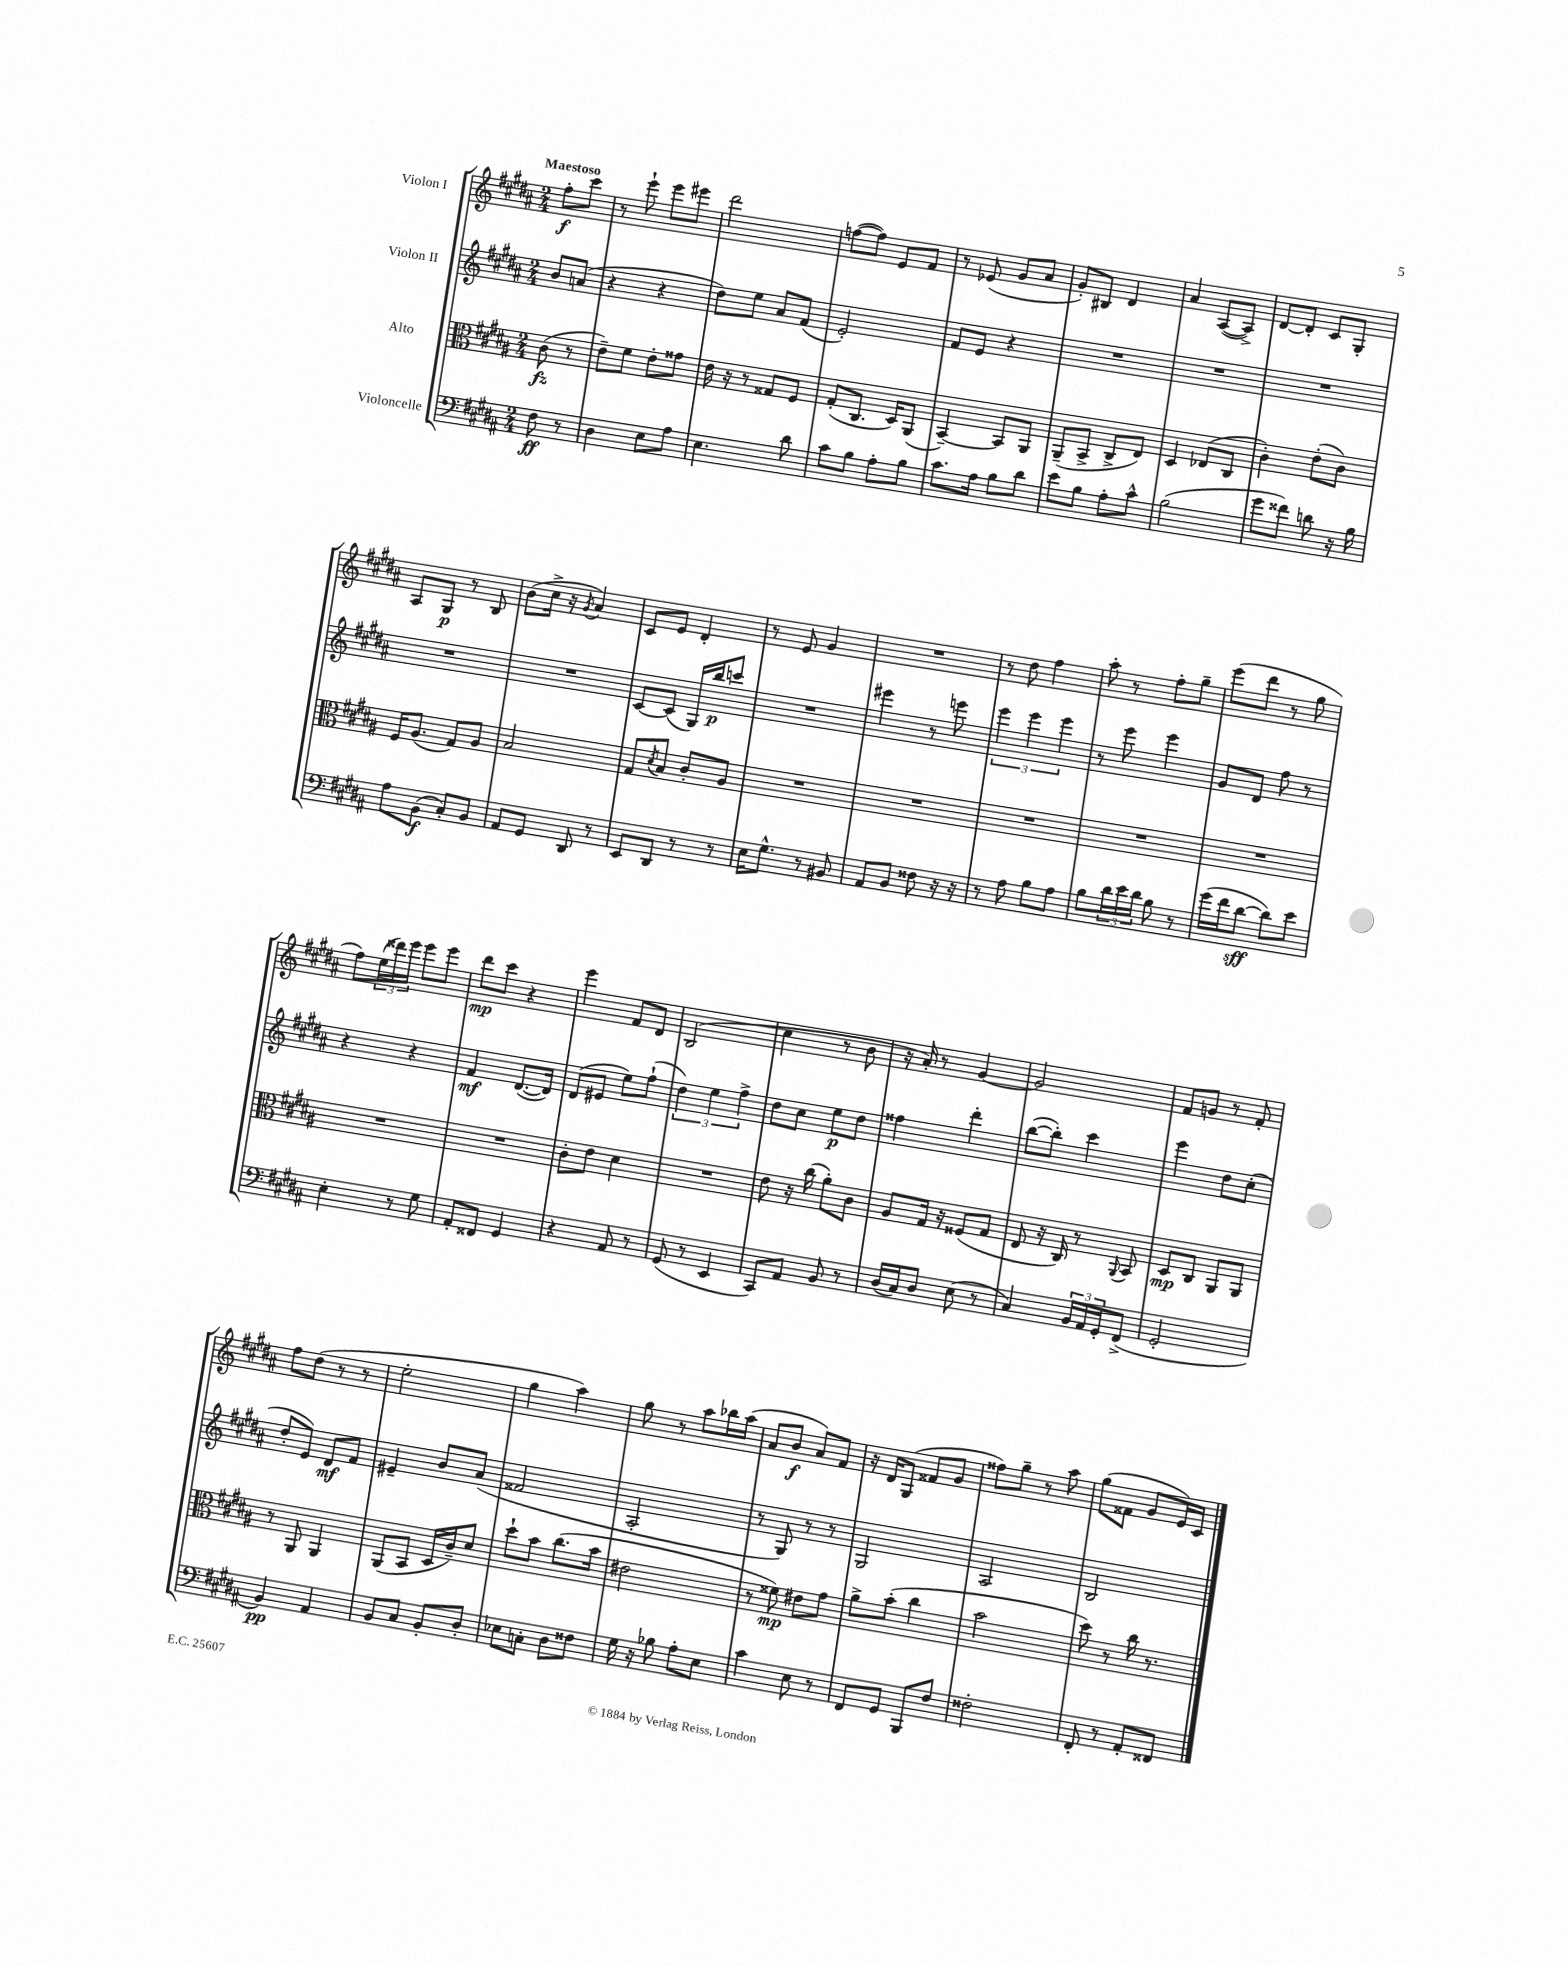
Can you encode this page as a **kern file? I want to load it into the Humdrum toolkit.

**kern	**kern	**kern	**kern
*staff4	*staff3	*staff2	*staff1
*clefF4	*clefC3	*clefG2	*clefG2
*k[f#c#g#d#a#]	*k[f#c#g#d#a#]	*k[f#c#g#d#a#]	*k[f#c#g#d#a#]
*M2/4	*M2/4	*M2/4	*M2/4
8F#	(8c#	8b	8ff#'
8r	8r	(8a	8ccc#
=	=	=	=
4D#	8e~)	4r	8r
.	8f#	.	8eee`
8E	8e'	4r	8eee
8A#	8g##	.	8eee#
=	=	=	=
4.E	16e	8dd#)	2ddd#
.	16r	.	.
.	8r	8ee	.
.	8G##	8a#	.
8d#	8F#	(8f#	.
=	=	=	=
8c#	(8G#'	2e')	([8ff
8B	8.C#	.	8ff])
8A#'	.	.	8e
.	16D#)	.	.
8B	(8AA#	.	8f#
=	=	=	=
8.c#	[4BB~)	8f#	8r
.	.	8e	(8e-
16A#	.	.	.
8B	8BB]	4r	8g#
8d#	8AA#	.	8a#
=	=	=	=
8e	(8AA#~	2r	8g#')
8B	8BB^	.	8B#
8A#'	8C#^	.	4d#
8c#^^	8E)	.	.
=	=	=	=
(2B	4D#	2r	4a#
.	(8E-	.	([8A#
.	8C#	.	8A#^])
=	=	=	=
8g#	4c#')	2r	[8d#
8f##)	.	.	8d#']
8d	(8e'	.	8c#
16r	8c#)	.	8G#'
16B	.	.	.
=	=	=	=
8A#	16F#	2r	8A#
.	(8.A#	.	.
(8BB	.	.	8G#
8C#')	8G#)	.	8r
8BB	8A#	.	8B
=	=	=	=
8AA#	2B	2r	(8b
8GG#	.	.	16cc#^
.	.	.	16r
.	.	.	8qg#
8DD#	.	.	4a#)
8r	.	.	.
=	=	=	=
8EE	8G#	[8c#	8c#
.	8qd#	.	.
8DD#	8B	(8c#]	8e
8r	8c#'	16G#)	4d#'
.	.	16bb	.
8r	8A#	8ccc	.
=	=	=	=
16E	2r	2r	8r
8.G#^^	.	.	.
.	.	.	8e
8r	.	.	4g#
8BB#	.	.	.
=	=	=	=
8AA#	2r	4eee#	2r
8BB	.	.	.
8F##	.	8r	.
16r	.	8eee	.
16r	.	.	.
=	=	=	=
8r	2r	6eee	8r
8A#	.	.	8dd#
.	.	6eee	.
8B	.	.	4ff#
.	.	6eee	.
8A#	.	.	.
=	=	=	=
8B	2r	8r	8aa#'
24d#	.	8eee	8r
24e	.	.	.
24d#	.	.	.
8B	.	4eee	8ff#'
8r	.	.	8gg#~
=	=	=	=
(16g#	2r	8g#	(8eee
16f#	.	.	.
[8d#	.	8d#	8ddd#
8d#])	.	8ff#	8r
8e	.	8r	8gg#
=	=	=	=
4E'	2r	4r	8ff#)
.	.	.	(24ee
.	.	.	24ddd##)
.	.	.	24eee
8r	.	4r	8eee
8G#	.	.	8eee
=	=	=	=
8AA#'	2r	4f#	8ddd#
8FF##	.	.	8ccc#
4GG#	.	([8.d#	4r
.	.	16d#])	.
=	=	=	=
4r	8c#'	(8d#	4eee
.	8e	8e#	.
8AA#	4d#	8ee)	8f#
8r	.	(8ff#`	8d#
=	=	=	=
(8GG#	2r	6dd#)	(2B
8r	.	.	.
.	.	6ee	.
4EE	.	.	.
.	.	6ff#^	.
=	=	=	=
8CC#)	8e	8dd#	4cc#
8AA#	16r	8cc#	.
.	(16cc#	.	.
8BB	8a#')	8ee	8r
8r	8c#	8dd#	8b
=	=	=	=
(16D#	8A#	4ff##	16r
16C#)	.	.	16a#')
8D#	16G#	.	8r
.	16r	.	.
(8E	(8F##	4ddd#'	[4g#
8r	8G#	.	.
=	=	=	=
4C#)	8E	([8bb	2g#]
.	16r	8bb'])	.
.	16C#)	.	.
24BB	8r	4ccc#	.
24AA#	.	.	.
24GG#'	.	.	.
.	8qqAA#	.	.
(8FF#^	8BB	.	.
=	=	=	=
2GG#'	8D#	4eee	8f#
.	8C#	.	8g
.	8AA#	8dd#	8r
.	8AA#	(8cc#'	8f#'
=	=	=	=
4BB)	8r	8dd#'	8ff#
.	8AA#	8e)	(8dd#
4AA#	4AA#	8d#	8r
.	.	8f#	8r
=	=	=	=
8BB	(8AA#	4e#~	2ee'
8C#	8BB	.	.
8BB'	16D#	8b	.
.	16c#~)	.	.
8D#'	8d#	(8a#	.
=	=	=	=
8E-	8dd#`	2f##	4gg#
8C'	8b	.	.
8D#	(8.cc#	.	4aa#)
8F##	.	.	.
.	16b	.	.
=	=	=	=
16G#	2e#	2A#'	8gg#
16r	.	.	.
8B-	.	.	8r
8A#'	.	.	8aa#
8E	.	.	16bb-
.	.	.	(16aa#
=	=	=	=
4c#	8r	8r	8a#
.	8f##)	8G#)	8b
8E	8e#	8r	8a#)
8r	8g#	8r	8f#
=	=	=	=
8FF#	8a#^	2G#	16r
.	.	.	16d#
8GG#	(8b'	.	(8G#
8BBB	4cc#	.	8f##
8F#	.	.	8g#
=	=	=	=
2F##'	2b	2A#	8ff##)
.	.	.	8gg#~
.	.	.	8r
.	.	.	8aa#
=	=	=	=
8FF#'	8dd#)	2B	(8gg#
8r	8r	.	8f##
8AA#'	16cc#	.	8g#
.	8.r	.	.
8FF##	.	.	16e)
.	.	.	16c#
==	==	==	==
*-	*-	*-	*-
